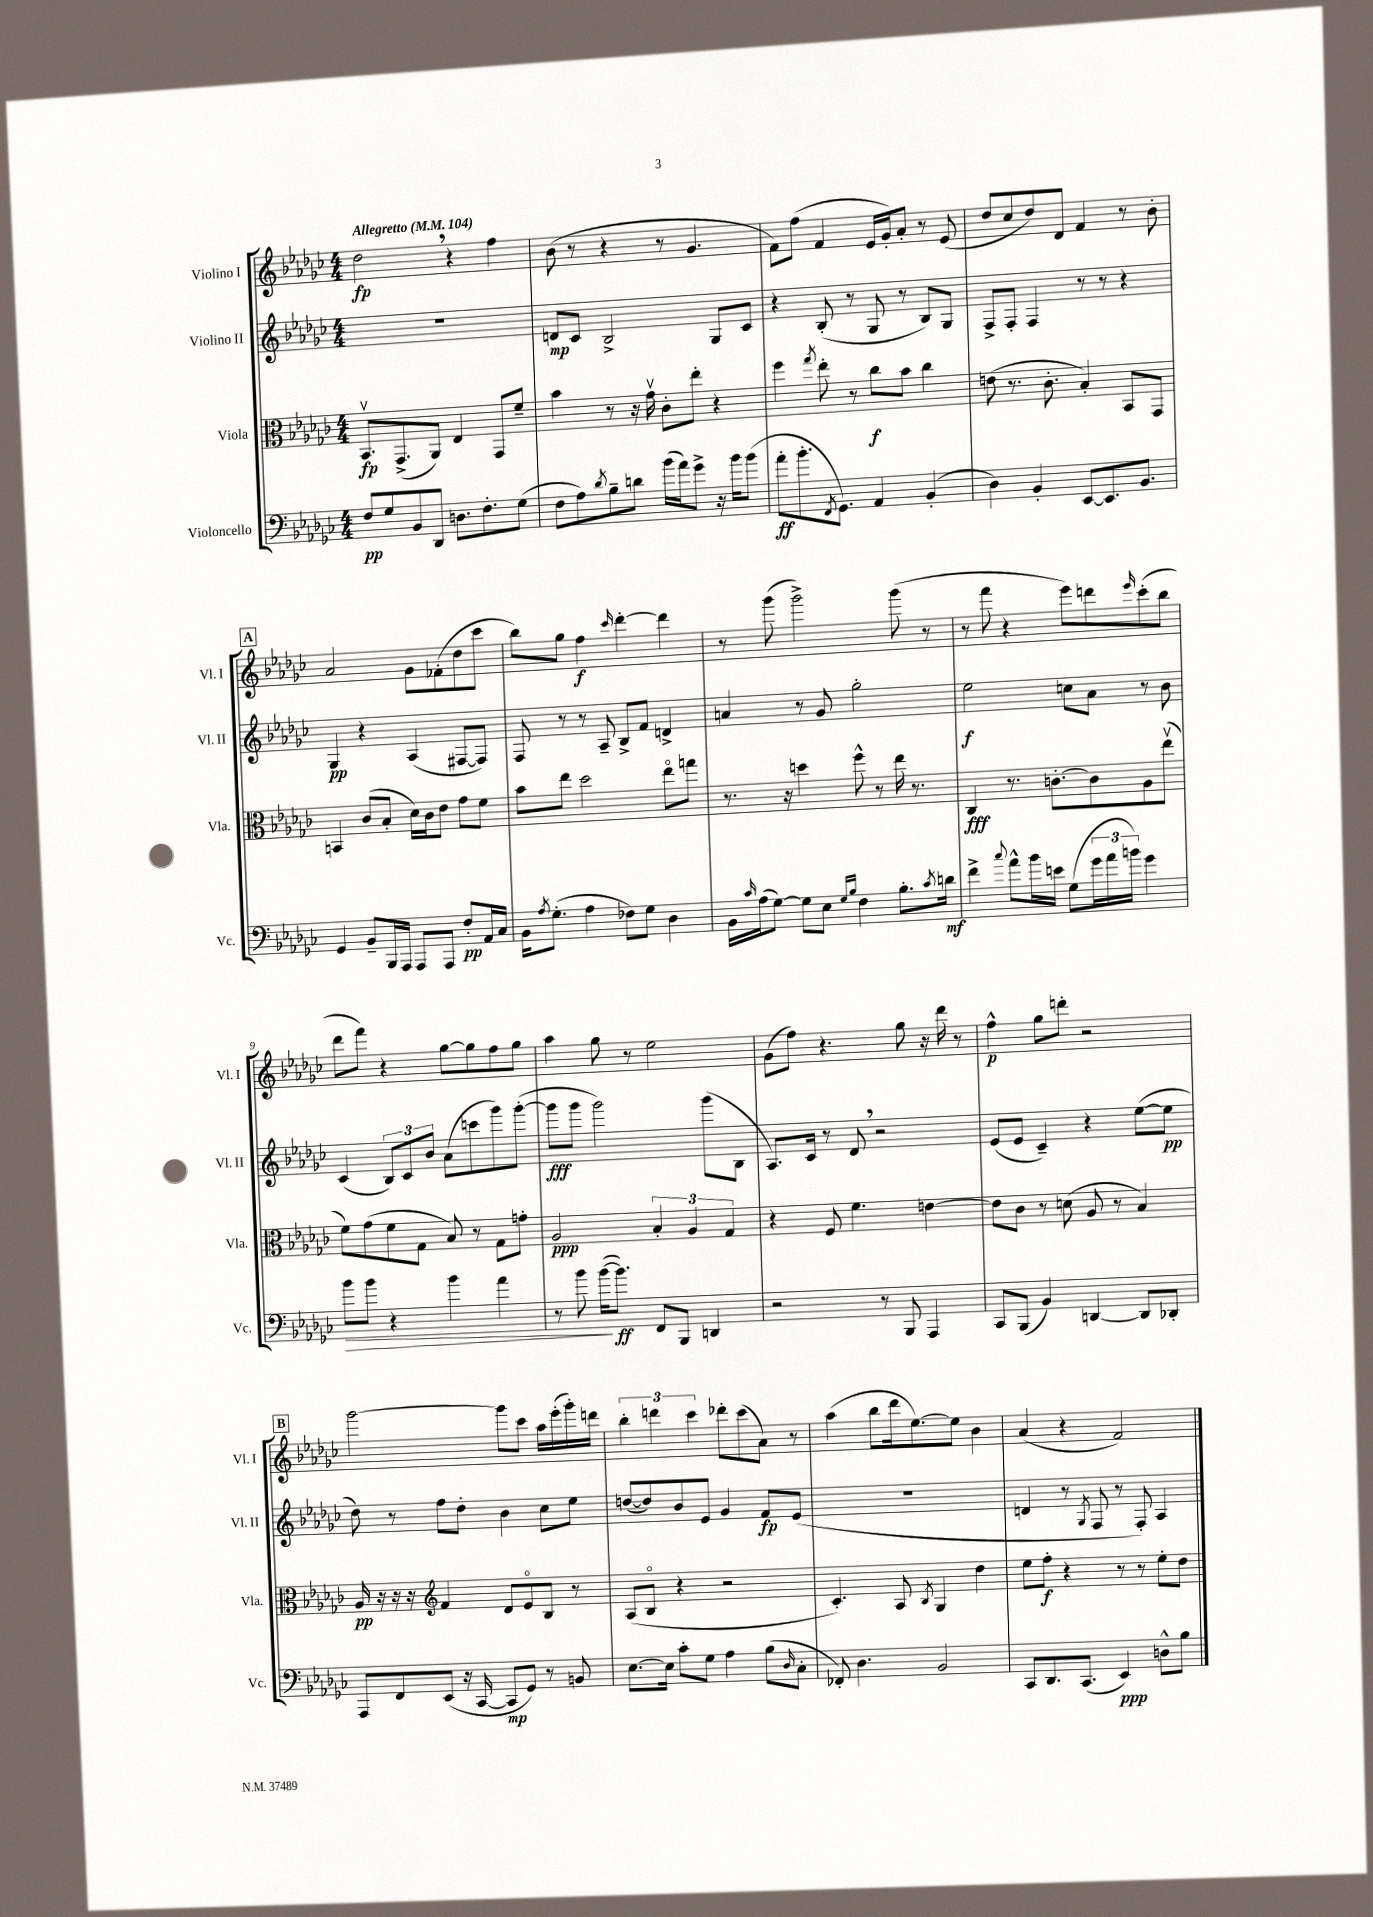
<<
\new StaffGroup <<
\new Staff = "s0" \with { instrumentName = "Violino I" shortInstrumentName = "Vl. I" } {
    \clef treble \key ges \major \numericTimeSignature \time 4/4 \tempo "Allegretto" 4 = 104
    des''2\fp \breathe r4 f''4 |
    bes'8( r8 r4 r8 ges'4. |
    f'8) f''8( f'4 ees'16 ges'16-.) aes'8-. r8 ees'8( |
    des''8 ces''8 des''8) des'8 f'4 r8 bes'8-. |
    \mark \markup { \box "A" } aes'2 ges'8 fes'8-.( des''8 ces'''8 |
    bes''8) ges''8 f''4\f \grace { ces'''16 } des'''4~-. des'''4 |
    r8 ges'''8( ges'''2->) ges'''8( r8 |
    r8 f'''8 r4 ees'''8) d'''8 \grace { ees'''16 } ces'''8-.( bes''8 |
    des'''8 f'''8) r4 ges''8~ ges''8 f''8 ges''8 |
    aes''4 ges''8 r8 ees''2 |
    ges'8( f''8) r4. ges''8 r16 des'''16 r8 |
    f''4-^\p ges''8 d'''8-. r2 |
    \mark \markup { \box "B" } ges'''2~ ges'''8 ces'''8 aes''16 ees'''16-.( ges'''16-.) d'''16 |
    \tuplet 3/2 { bes''4-. d'''4 ces'''4 } des'''8-. ces'''8( aes'8) r8 |
    aes''4( bes''8 des'''16 ees''8.~) ees''8 bes'4 |
    aes'4( r4 f'2) \bar "|." |
}
\new Staff = "s1" \with { instrumentName = "Violino II" shortInstrumentName = "Vl. II" } {
    \clef treble \key ges \major \numericTimeSignature \time 4/4
    R1 |
    d'8\mp ces'8 bes2-> ges8 ces'8 |
    r4 bes8-.( r8 ges8 r8 bes8) ges8 |
    f8-> f8-. f4 r8 r8 r4 |
    \mark \markup { \box "A" } ges4\pp r4 aes4( fis8~ fis8) |
    f8 r8 r8 aes8-- bes8-> f'8 d'4-> |
    a'4 r8 ges'8 ges''2-. |
    ees''2\f c''8 aes'8 r8 bes'8 |
    ces'4( \tuplet 3/2 { bes8) ces'8 bes'8 } aes'8( c'''8 ges'''8) ges'''8~-.( |
    ges'''8\fff ges'''8 ges'''2) ges'''8( bes8 |
    aes8.) ces'16 r8 des'8 \breathe r2 |
    ees'8( ees'8 ces'4--) r4 ees''8~( ees''8\pp |
    \mark \markup { \box "B" } des''8) r8 f''8 des''8-. bes'4 ces''8 ees''8 |
    d''8~( d''8) bes'8 ees'8 ges'4 f'8\fp ees'8( |
    R1 |
    d'4 r8 \acciaccatura { ges8 } f8 r8 f8-.) aes4 \bar "|." |
}
\new Staff = "s2" \with { instrumentName = "Viola" shortInstrumentName = "Vla." } {
    \clef alto \key ges \major \numericTimeSignature \time 4/4
    bes,8.\upbow\fp ges,8.->( aes,8) ees4 ges,8 f'8-- |
    bes'4 r8 r16 ges'16\upbow ces'8-. ees''8-. r4 |
    f''4 \acciaccatura { ges''8 } ees''8-. r8 ces''8\f bes'8 ces''4 |
    e'8( r8. ces'8.-. bes4-.) bes,8 ges,8 |
    \mark \markup { \box "A" } b,4 ces'8( bes8-. des'16) ces'16 ees'8 ges'8 f'8 |
    bes'8 ees''8 des''2 ees''8\flageolet g''8 |
    r8. r16 d''4 f''8-^ r8 ees''16 r8. |
    ces4\fff r8. c'8.~-. c'8 aes8 ees''8\upbow( |
    f'8) ges'8( f'8 ges8 bes8) r8 ges8 g'8-. |
    aes2\ppp \tuplet 3/2 { bes4-. aes4 ges4 } |
    r4 f8 f'4. e'4~ |
    e'8 ces'8 r8 d'8( aes8 r8 bes4) |
    \mark \markup { \box "B" } aes16\pp r16 r16 r16 \clef treble f'4 des'8 ees'8\flageolet bes8 r8 |
    aes8( bes8\flageolet r4 r2 |
    ces'4.-.) aes8 \acciaccatura { bes8 } ges4 des''4 |
    ees''8 f''8-.\f r4 r8 r8 ees''8-. des''8 \bar "|." |
}
\new Staff = "s3" \with { instrumentName = "Violoncello" shortInstrumentName = "Vc." } {
    \clef bass \key ges \major \numericTimeSignature \time 4/4
    f8\pp ges8 bes,8 des,8 d8. f8.-. ges8( |
    f8 aes8) \acciaccatura { des'8 } bes8-- d'8 bes'16( aes'16) ges'8-> r16 bes'16 bes'8( |
    aes'8-.\ff bes'8.-. \acciaccatura { f,8 } ges,8.) aes,4 bes,4-.( |
    des4) bes,4-. ees,8~ ees,8. bes,8. |
    \mark \markup { \box "A" } ges,4 bes,8-- bes,,16 aes,,16 aes,,8 aes,,8 f8-.\pp aes,16 ces16 |
    bes,16 \acciaccatura { aes8 } ges8.-.( aes4 fes8) ges8 des4 |
    bes,16 \grace { ces'16 } aes16( ges8~) ges8 ees8 \grace { ges16 bes16 } f4 bes8.-. \acciaccatura { ces'8 } d'16\mf |
    f'4-> \appoggiatura { ces''8 } aes'8-^ bes'16 e'16 ges8( \tuplet 3/2 { ges'16 aes'16 b'16) } ges'4 |
    bes'8\> bes'8 r4 bes'4 aes'4 |
    r8 bes'8 bes'16~\!( bes'8.\ff) f,8 bes,,8 d,4 |
    r2 r8 bes,,8 aes,,4 |
    ces,8 bes,,8( bes,4) d,4~ d,8 des,8-. |
    \mark \markup { \box "B" } aes,,8 f,8 ees,8( r16 ces,16~ ces,8\mp ges,8) r8 b,8 |
    ees8.~ ees16 ces'8-. ges8 aes4 bes8( \grace { des16 } ces8-. |
    fes,8-.) des4. bes,2 |
    ces,8 des,8. ces,8.( ees,4\ppp) d8-^ bes8 \bar "|." |
}
>>
>>
